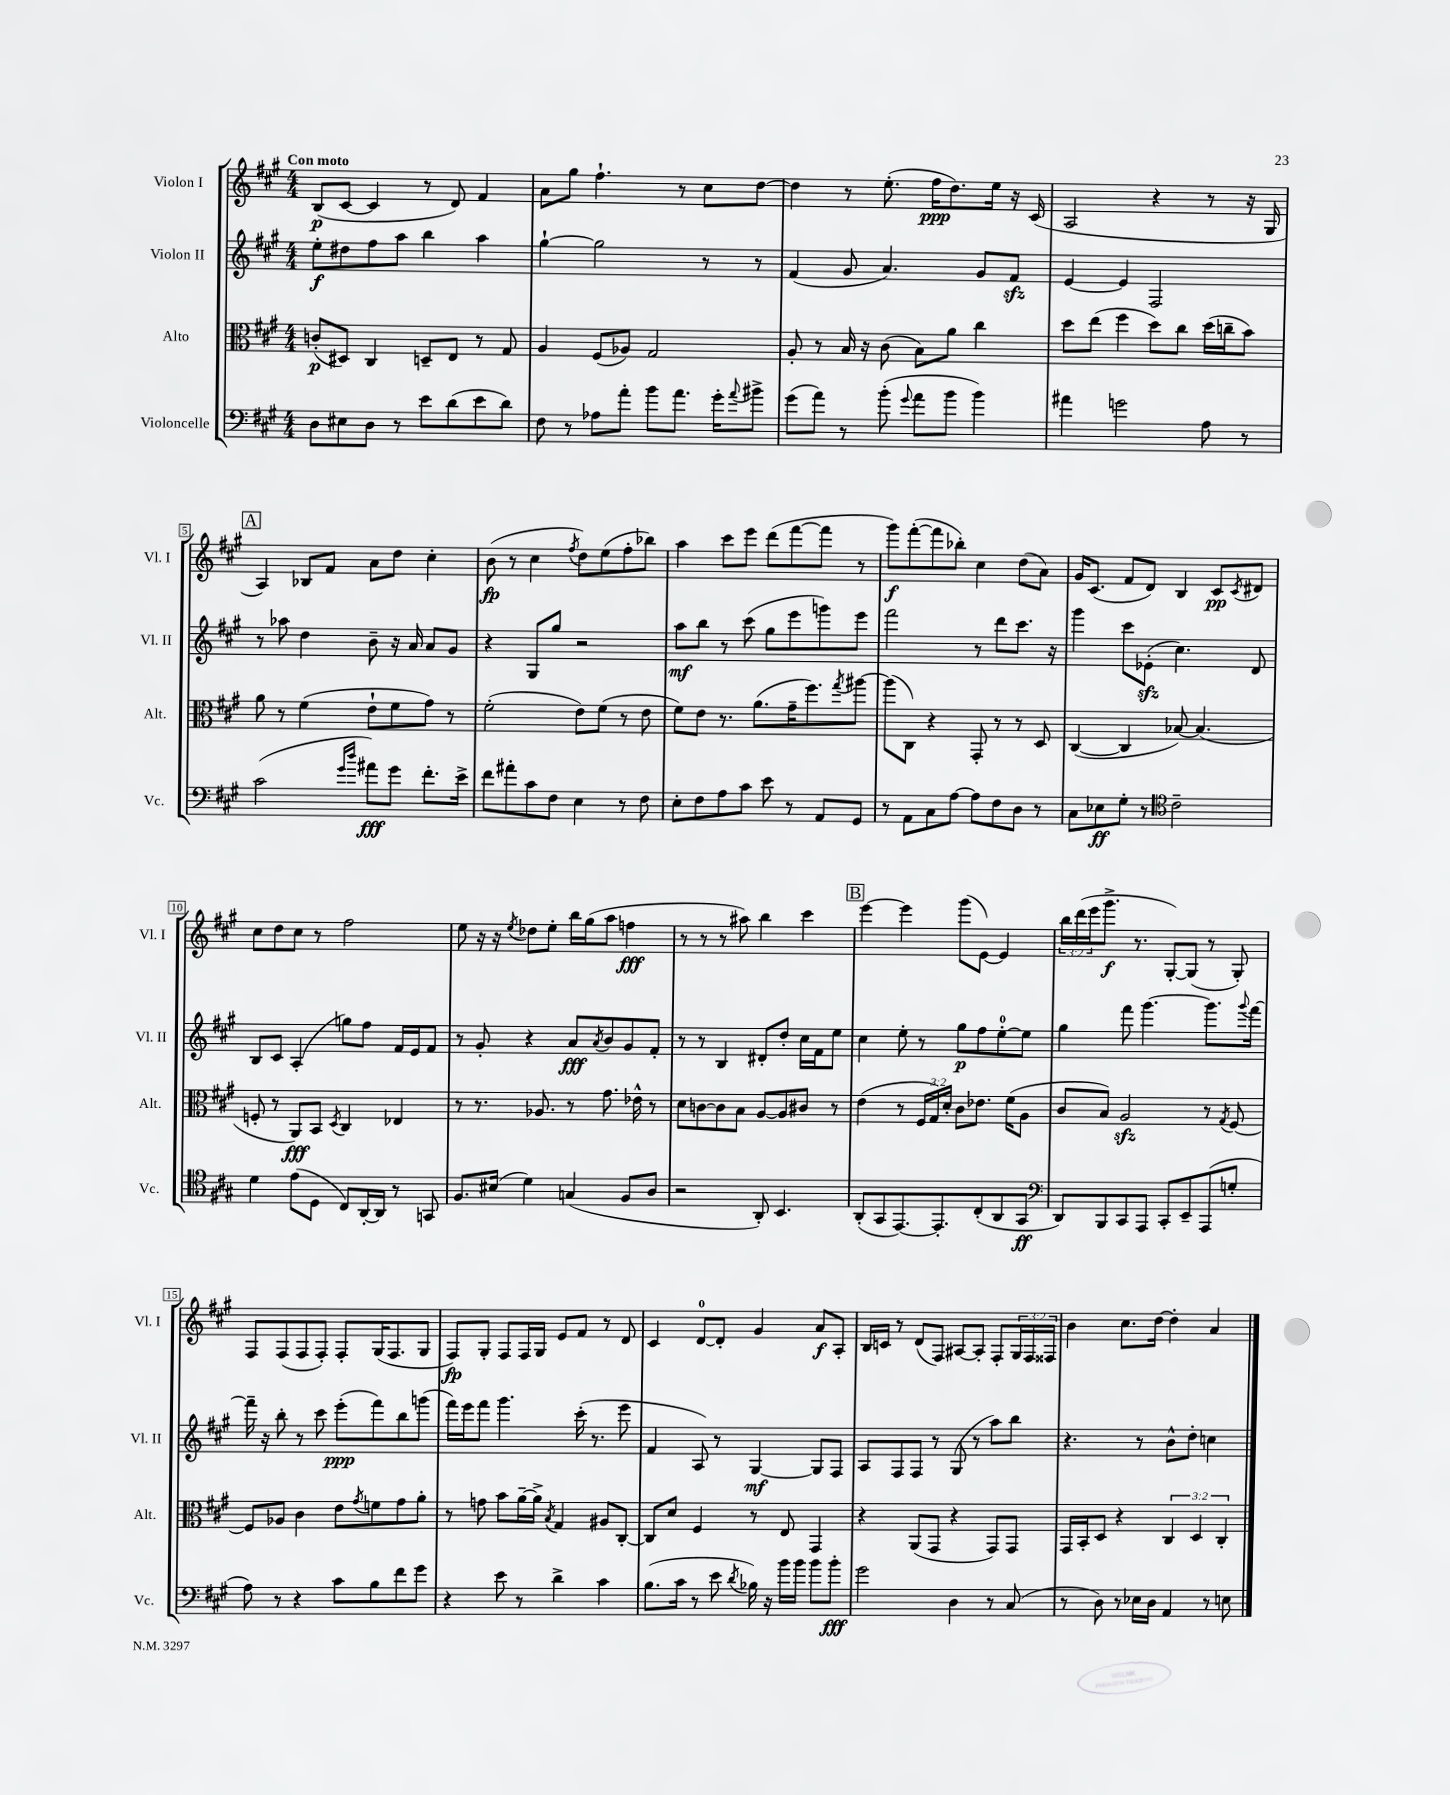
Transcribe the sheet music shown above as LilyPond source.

<<
\new StaffGroup <<
\new Staff = "s0" \with { instrumentName = "Violon I" shortInstrumentName = "Vl. I" } {
    \clef treble \key a \major \numericTimeSignature \time 4/4 \override Staff.TupletNumber.text = #tuplet-number::calc-fraction-text \tempo "Con moto"
    b8\p( cis'8~ cis'4 r8 d'8) fis'4 |
    a'8 gis''8 fis''4.-! r8 cis''8 d''8~ |
    d''4 r8 e''8.-.( fis''16\ppp d''8.) e''16 r16 cis'16( |
    a2 r4 r8 r16 gis16 |
    \mark \markup { \box "A" } a4) bes8 fis'8 a'8 d''8 cis''4-. |
    b'8\fp( r8 cis''4 \acciaccatura { fis''8 } d''8) e''8( fis''8-. bes''8) |
    a''4 cis'''8 e'''8 d'''8( fis'''8~ fis'''8 r8 |
    gis'''8\f) fis'''8~-.( fis'''8 bes''8-.) cis''4 d''8( a'8) |
    gis'16 cis'8.( fis'8 d'8) b4 cis'8\pp \acciaccatura { cis'8 } dis'8 |
    cis''8 d''8 cis''8 r8 fis''2 |
    e''8 r16 r16 \acciaccatura { e''8 } des''8 e''8-. b''16 gis''16( a''8 f''4\fff |
    r8 r8 r8 ais''8) b''4 cis'''4 |
    \mark \markup { \box "B" } e'''4~ e'''4 gis'''8( e'8~) e'4 |
    \tuplet 3/2 { b''16 d'''16( e'''16 } gis'''8.->\f r8. gis8~-.) gis8( r8 gis8-.) |
    fis8 fis8( fis8 fis8-.) fis8-. gis16( fis8. gis8 |
    fis8\fp) gis8-. fis8 fis16 gis16 e'8 fis'8 r8 d'8 |
    cis'4 d'8-0~ d'8-. gis'4 a'8\f a8-. |
    b16 c'16 r8 d'8( fis8) ais8~ ais8-. fis8-. \tuplet 3/2 { gis16 fis16 fisis16 } |
    b'4 cis''8. d''16~ d''4-. a'4 \bar "|." |
}
\new Staff = "s1" \with { instrumentName = "Violon II" shortInstrumentName = "Vl. II" } {
    \clef treble \key a \major \numericTimeSignature \time 4/4
    e''8-.\f dis''8 fis''8 a''8 b''4 a''4 |
    gis''4~-! gis''2 r8 r8 |
    fis'4( gis'8 a'4.) gis'8 fis'8\sfz |
    e'4~ e'4 fis2 |
    \mark \markup { \box "A" } r8 aes''8 d''4 b'8-- r16 a'16 a'8 gis'8 |
    r4 gis8 gis''8 r2 |
    a''8\mf b''8 r8 cis'''8( gis''8 e'''8 g'''8) e'''8 |
    fis'''2 r8 d'''8 cis'''8. r16 |
    gis'''4 cis'''8 ees'8-.\sfz( cis''4.) d'8 |
    b8 cis'8 a4-.( g''8) fis''8 fis'16 e'16 fis'8 |
    r8 gis'8-. r4 a'8\fff \acciaccatura { a'8 } b'8 gis'8 fis'8-. |
    r8 r8 b4 dis'8-. d''8-. cis''16 fis'16 e''8 |
    \mark \markup { \box "B" } cis''4 e''8-. r8 gis''8\p fis''8 e''8-0~-. e''8 |
    gis''4 fis'''8 gis'''4.~ gis'''8. \appoggiatura { gis'''8 } fis'''16~ |
    fis'''16-- r16 b''8-. r8 cis'''8 e'''8-.\ppp( fis'''8) b''8 g'''8( |
    fis'''16) e'''16 fis'''8 gis'''4. cis'''16-.( r8. e'''8 |
    fis'4 a8) r8 gis4~\mf gis8 fis8 |
    a8 fis8 fis8 r8 gis8( r8 a''8) b''8 |
    r4. r8 b'8-^ d''8-. c''4 \bar "|." |
}
\new Staff = "s2" \with { instrumentName = "Alto" shortInstrumentName = "Alt." } {
    \clef alto \key a \major \numericTimeSignature \time 4/4 \override Staff.TupletNumber.text = #tuplet-number::calc-fraction-text
    c'8-.\p( dis8) cis4 d8-- e8 r8 gis8 |
    a4 fis8( aes8) gis2 |
    a8-. r8 b16 r16 cis'8( b8) a'8 cis''4 |
    d''8 e''8( fis''4 d''8) cis''8 d''16( c''16-- b'8) |
    \mark \markup { \box "A" } a'8 r8 fis'4( e'8-! fis'8 gis'8) r8 |
    fis'2-.( e'8) fis'8( r8 e'8 |
    fis'8) e'8 r8. a'8.( gis'16-- fis''8.) \acciaccatura { gis''8 } ais''8~ |
    ais''8( cis8) r4 gis,8-. r8 r8 d8 |
    cis4~( cis4 bes8~) bes4.( |
    f8-. r8 a,8\fff) b,8 \acciaccatura { d8 } cis4 ees4 |
    r8 r8. aes8. r8 gis'8. ees'16-^ r8 |
    d'8 c'8~ c'8 b8 a8~ a8 cis'8 r8 |
    \mark \markup { \box "B" } e'4( r8 \tuplet 3/2 { fis16 gis16) d'16-. } cis'8 ees'8. fis'16( a8 |
    cis'8 b8) a2\sfz r8 \acciaccatura { gis8 } fis8~ |
    fis8 aes8 cis'4 e'8 \acciaccatura { gis'8 } f'8 gis'8 a'8-. |
    r8 g'8 b'8 a'16~-- a'16-> \acciaccatura { b8 } gis4 ais8 cis8~-. |
    cis8 d'8 fis4 r8 e8 gis,4 |
    r4 a,8( gis,8 r4 gis,8) gis,8 |
    gis,16 b,16-. d8 r4 \tuplet 3/2 { cis4 d4 cis4-. } \bar "|." |
}
\new Staff = "s3" \with { instrumentName = "Violoncelle" shortInstrumentName = "Vc." } {
    \clef bass \key a \major \numericTimeSignature \time 4/4
    d8 eis8 d8 r8 e'8 d'8( e'8 d'8) |
    fis8 r8 aes8 a'8-. b'8 a'8. gis'16-. \appoggiatura { a'8 } bis'8-> |
    gis'8( a'8) r8 b'8-.( \appoggiatura { gis'8 } a'8 b'8 b'4) |
    ais'4 g'2 a8 r8 |
    \mark \markup { \box "A" } cis'2( \grace { gis'16 d''16 } ais'8\fff) gis'8 fis'8.-. e'16-> |
    fis'8 ais'8-. cis'8 fis8 e4 r8 fis8 |
    e8-. fis8 a8 cis'8 e'8 r8 a,8 gis,8 |
    r8 a,8 cis8 a8~ a8 fis8 d8 r8 |
    cis8 ees8\ff gis8-. r8 \clef tenor cis'2-- |
    d'4 e'8( d8 cis8) a,16~-. a,16 r8 g,8 |
    fis8. bis16( d'4) g4( fis8 a8 |
    r2 a,8-.) b,4. |
    \mark \markup { \box "B" } a,8-.( gis,8 e,8.~) e,8.-. cis8-.( a,8 gis,8\ff |
    \clef bass d,8) b,,8 cis,8 a,,8 cis,8-. e,8-- a,,8( g8-. |
    a8) r8 r4 cis'8 b8 fis'8 gis'8 |
    r4 e'8 r8 d'4-> cis'4 |
    b8.( cis'16 r8 e'8 \acciaccatura { d'8 } bes16) r16 b'16 b'16 b'8 b'8-.\fff |
    gis'2 d4 r8 cis8( |
    r8 d8) r8 ees16 d16 a,4 r8 e8 \bar "|." |
}
>>
>>
\layout { \context { \Score \override BarNumber.stencil = #(make-stencil-boxer 0.1 0.3 ly:text-interface::print) } }
